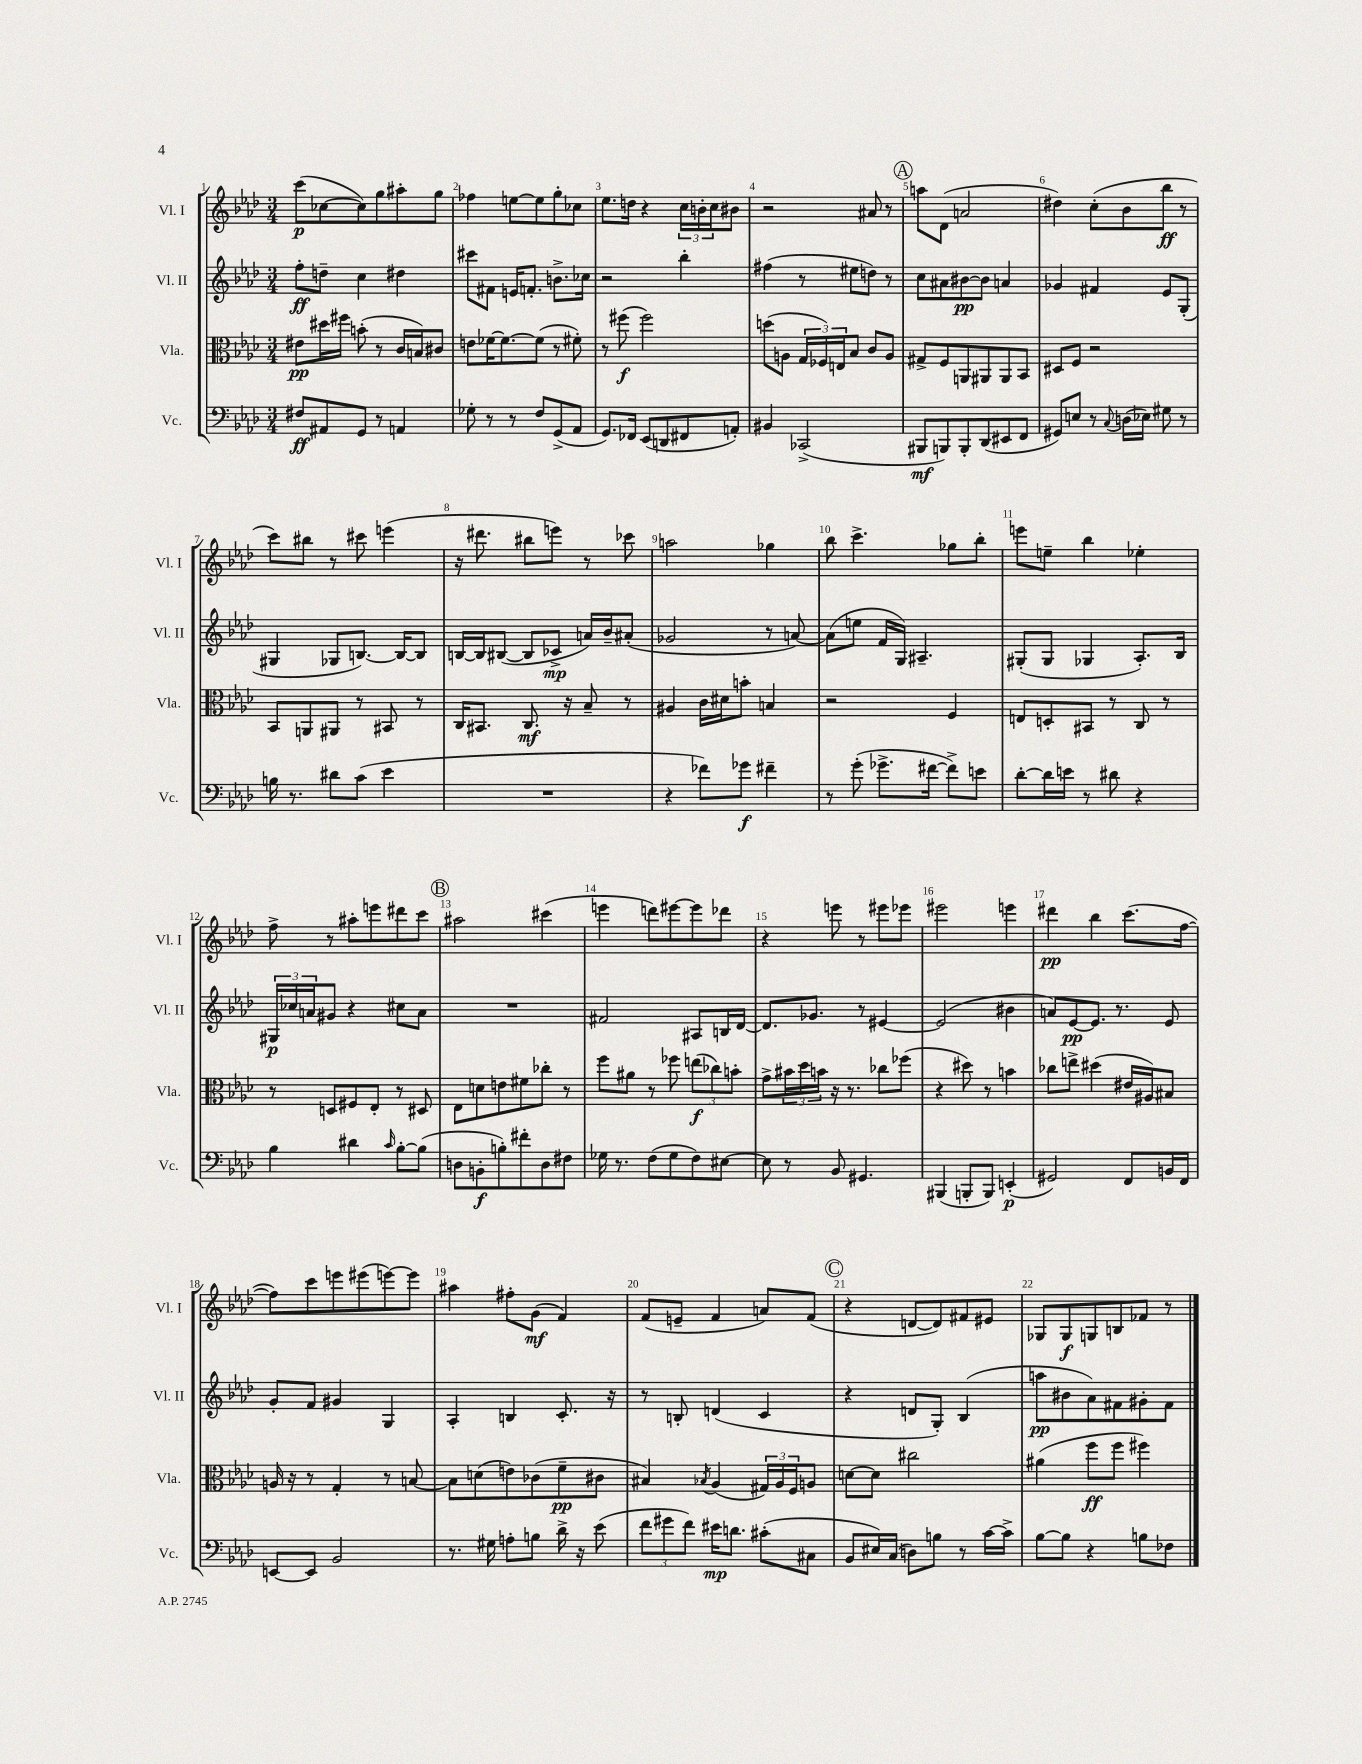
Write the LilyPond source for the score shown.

<<
\new StaffGroup <<
\new Staff = "s0" \with { instrumentName = "Vl. I" shortInstrumentName = "Vl. I" } {
    \clef treble \key aes \major \numericTimeSignature \time 3/4
    c'''8\p( ces''8~ ces''8) g''8 ais''8-. g''8 |
    fes''4 e''8~ e''8 g''8-. ces''8 |
    ees''8. d''16 r4 \tuplet 3/2 { c''16 b'16-. c''16 } bis'8 |
    r2 ais'8 r8 |
    \mark \markup { \circle "A" } a''8 des'8( a'2 |
    dis''4) c''8-.( bes'8 bes''8\ff r8 |
    c'''8) bis''8 r8 cis'''8 e'''4( |
    r16 dis'''8. bis''8 e'''8) r8 ces'''8 |
    a''2 ges''4 |
    bes''8 c'''4.-> ges''8 bes''8-. |
    e'''8 e''8-- bes''4 ees''4-. |
    f''8-> r8 ais''8-. e'''8 dis'''8 c'''8 |
    \mark \markup { \circle "B" } ais''2 cis'''4( |
    e'''4 d'''8) eis'''8~ eis'''8 des'''8 |
    r4 e'''8 r8 eis'''8 ees'''8 |
    eis'''2 e'''4 |
    dis'''4\pp bes''4 c'''8.( f''16~ |
    f''8) c'''8 e'''8 eis'''8( e'''8~) e'''8 |
    ais''4 fis''8-. g'8\mf( f'4) |
    f'8( e'8-- f'4 a'8) f'8( |
    \mark \markup { \circle "C" } r4 d'8~ d'8) fis'8 eis'8 |
    ges8 ges8\f g8 b8 fes'8 r8 \bar "|." |
}
\new Staff = "s1" \with { instrumentName = "Vl. II" shortInstrumentName = "Vl. II" } {
    \clef treble \key aes \major \numericTimeSignature \time 3/4
    f''8-.\ff d''8-- c''4 dis''4 |
    cis'''8 fis'8 e'16 f'8.-. b'8.-> ces''16 |
    r2 bes''4-. |
    fis''4( r8 eis''8 d''8) r8 |
    \mark \markup { \circle "A" } c''8 ais'8 bis'8~\pp bis'8 a'4 |
    ges'4 fis'4 ees'8 g8-.( |
    gis4 ges8 b8.~) b16~ b8 |
    b16~ b16 bis8~( bis8 ces'8->\mp a'16) bes'16-- ais'8-.( |
    ges'2 r8 a'8~) |
    a'8( e''8 f'16 g16) ais4.-- |
    gis8-.( gis8 ges4 aes8.-.) bes16 |
    \tuplet 3/2 { gis16\p ces''16 a'16 } gis'8 r4 cis''8 a'8 |
    \mark \markup { \circle "B" } R2. |
    fis'2 ais8 b16 des'16~ |
    des'8. ges'8. r8 eis'4~ |
    eis'2( bis'4 |
    a'8) ees'8~\pp ees'8. r8. ees'8 |
    g'8-. f'8 gis'4 g4 |
    aes4-. b4 c'8.-. r16 |
    r8 b8-. d'4( c'4 |
    \mark \markup { \circle "C" } r4 d'8 g8-.) bes4( |
    a''8\pp bis'8 aes'8) fis'8 gis'8-. fis'8 \bar "|." |
}
\new Staff = "s2" \with { instrumentName = "Vla." shortInstrumentName = "Vla." } {
    \clef alto \key aes \major \numericTimeSignature \time 3/4
    eis'8\pp dis''16 fis''16 b'8-.( r8 c'16 b16) cis'8 |
    e'8 fes'16~ fes'8.~ fes'8( r8 fis'8-.) |
    r8 fis''8\f( fis''2) |
    d''8( a8 \tuplet 3/2 { g16 fes16) e16 } bes8 c'8 a8 |
    \mark \markup { \circle "A" } gis8-> f8 a,8 ais,8 ais,8 bes,8 |
    dis8 f8 r2 |
    bes,8 a,8 ais,8 r8 bis,8 r8 |
    c16 bis,8. c8.\mf r16 bes8-- r8 |
    ais4 c'16 dis'16 b'8-. b4 |
    r2 f4 |
    e8 d8-. bis,8 r8 c8 r8 |
    r8 d8 fis8 ees8-. r8 dis8 |
    \mark \markup { \circle "B" } ees8 d'8 e'8 fis'8 ces''8-. r8 |
    f''8 ais'8 r8 fes''8 \tuplet 3/2 { e''8\f( ces''8) b'8-. } |
    g'8-> \tuplet 3/2 { bis'16 des''16 b'16 } r16 r8. ces''8 fes''8( |
    r4 dis''8) r8 b'4 |
    ces''8 e''8-> dis''4( eis'16 ais16) bis8 |
    a16 r16 r8 g4-. r8 b8~ |
    b8 d'8( e'8) ces'8( f'8--\pp cis'8 |
    bis4) \acciaccatura { bes8 } aes4( \tuplet 3/2 { gis16) aes16 f16 } a8 |
    \mark \markup { \circle "C" } d'8~ d'8 cis''2 |
    ais'4( f''8\ff f''8 fis''4) \bar "|." |
}
\new Staff = "s3" \with { instrumentName = "Vc." shortInstrumentName = "Vc." } {
    \clef bass \key aes \major \numericTimeSignature \time 3/4
    fis8\ff ais,8 g,8 r8 a,4 |
    ges8-. r8 r8 f8 g,8->( aes,8 |
    g,8.) fes,16 ees,8( d,8 fis,8 a,8-.) |
    bis,4 ces,2->( |
    \mark \markup { \circle "A" } bis,,8\mf b,,8) b,,8-. des,8( eis,8 f,8 |
    gis,8) e8 r8 \appoggiatura { c8 } d16( ees16) gis8 r8 |
    b16 r8. dis'8 c'8( ees'4 |
    R2. |
    r4 fes'8) ges'8\f fis'4-- |
    r8 g'8-.( ges'8.-> fis'16~ fis'8->) e'8 |
    des'8~-. des'16 e'16 r8 dis'8 r4 |
    bes4 dis'4 \grace { c'16 } bes8~-. bes8( |
    \mark \markup { \circle "B" } d8 b,8-.\f b8-.) fis'8-. d8 fis8 |
    ges16 r8. f8( ges8 f8) eis8~ |
    eis8 r8 bes,8 gis,4. |
    bis,,4( b,,8-. b,,8) e,4-.\p( |
    gis,2) f,8 b,16 f,16 |
    e,8~ e,8 bes,2 |
    r8. gis16 a8-. b8 des'16-> r16 ees'8( |
    \tuplet 3/2 { f'8 gis'8 f'8) } eis'16\mp d'8. cis'8-.( cis8 |
    \mark \markup { \circle "C" } bes,8 eis16) c16( d8) b8 r8 c'16~ c'16-> |
    bes8~ bes8 r4 b8 fes8 \bar "|." |
}
>>
>>
\layout { \context { \Score \override BarNumber.break-visibility = ##(#f #t #t) barNumberVisibility = #all-bar-numbers-visible } }
